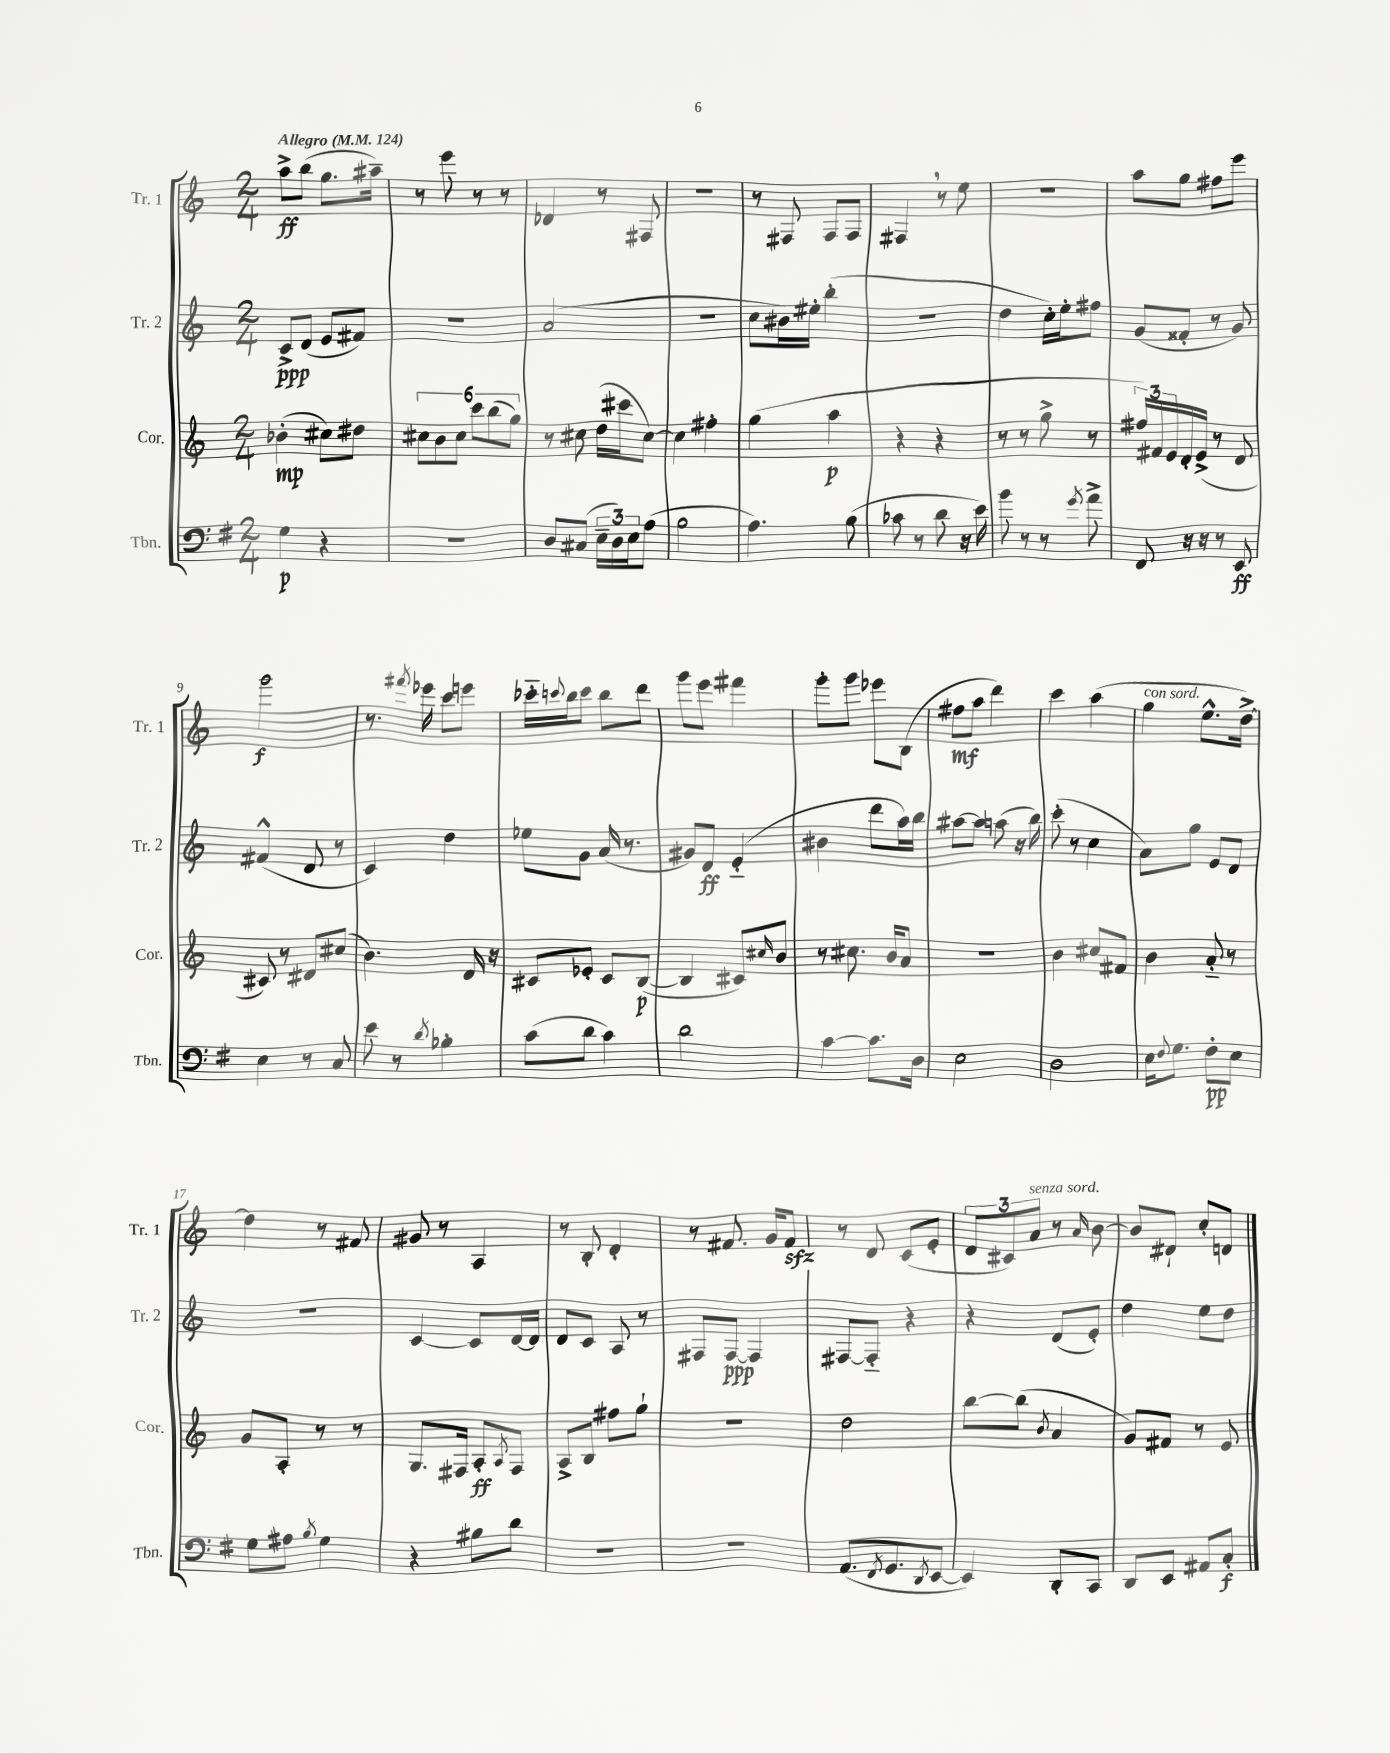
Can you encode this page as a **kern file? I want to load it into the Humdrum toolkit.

**kern	**kern	**kern	**kern
*staff4	*staff3	*staff2	*staff1
*clefF4	*clefG2	*clefG2	*clefG2
*k[f#]	*k[]	*k[]	*k[]
*M2/4	*M2/4	*M2/4	*M2/4
*MM124	*MM124	*MM124	*MM124
4G\	(4b-'\	8c^/L	8aa^\L
.	.	(8d/J	(8bb\J
4r	8cc#\L)	8e/L	8.gg\L
.	8dd#\J	8f#/J)	.
.	.	.	16aa#~\Jk)
=	=	=	=
2r	12cc#\L	2r	8r
.	12b\	.	.
.	.	.	8eee\
.	12cc#\J	.	.
.	12ccc\L	.	8r
.	(12bb\	.	.
.	.	.	8r
.	12gg\J)	.	.
=	=	=	=
8D/L	8r	(2a/	4d-/
(8C#/J	8cc#\	.	.
24E~\LL	(16dd\LL	.	8r
24D\)	.	.	.
.	16ccc#\J	.	.
24E\J	.	.	.
(8A\J	[8cc#\J)	.	8F#/
=	=	=	=
2B\	4cc#\]	2r	2r
.	4ff#'\	.	.
=	=	=	=
4.A\)	(4gg\	8cc\L	8r
.	.	16b#\L)	8F#/
.	.	16ee#'\JJ	.
.	4aa\	(4bb'\	8F#/L
(8B\	.	.	8F#/J
=	=	=	=
8c-\	4r	2r	4F#/
8r	.	.	.
8d\	4r	.	8r
16r	.	.	8ee\
16e\)	.	.	.
=	=	=	=
8b\	8r	4dd\	2r
8r	8r	.	.
8r	8gg^\	16cc'\LL)	.
.	.	16ee'\J	.
8qg/	.	.	.
8a^\	8r	8ff#\J	.
=	=	=	=
8FF#/	24ff#/LL)	(8g/L	8aa\L
.	24f#/	.	.
.	24e/	.	.
16r	16d'/	8f##'/J	8gg\J
16r	(16e^/JJ	.	.
8r	8r	8r	8ff#\L
8EE/	8d/	8g/)	8eee\J
=	=	=	=
4E\	8c#/)	(4f#^^/	2ggg\
.	8r	.	.
8r	8d#/L	8d/	.
8C/	(8cc#/J	8r	.
=	=	=	=
8e\	4.b\)	4c/)	8.r
8r	.	.	.
.	.	.	8qfff#/
.	.	.	16eee-\
8qd/	.	.	.
4B-'\	.	4dd\	8ccc\L
.	16d/	.	8eee\J
.	16r	.	.
=	=	=	=
(8c\L	8c#/L	8ee-\L	16ccc-'~\LL
.	.	.	8qqccc/
.	.	.	16bb\J
8d\J	8e-'/J	8g\J	8ccc\J
4c\)	8c#/L	(16a/	8bb\L
.	.	8.r	.
.	([8B/J	.	8ddd\J
=	=	=	=
2d\	4B/]	8g#/L)	8ggg\L
.	.	8d/J	8eee\J
.	8c#/L)	(4e'~/	4fff#\
.	16qqcc#/	.	.
.	8b/J	.	.
=	=	=	=
[4c\	8r	4b#\	8ggg'\L
.	8.cc#\	.	8ggg\J
8.c\]L	.	8ddd\L	8eee-\L
.	16b/LK	.	.
.	8a/J	16aa\L)	(8B\J
16D\Jk	.	16bb\JJ	.
=	=	=	=
2E\	2r	[8aa#\L	8ff#\L
.	.	8aa#\]J	8aa\J
.	.	(8aa\	4ddd\)
.	.	16r	.
.	.	16bb\)	.
=	=	=	=
2D\	4b\	(8ccc'\	4ccc\
.	.	8r	.
.	8cc#/L	4cc\	(4aa\
.	8f#/J	.	.
=	=	=	=
16E\LK	4b\	8a\L)	4gg\
8qqF#/	.	.	.
8.G\J	.	.	.
.	.	8gg\J	.
8F#'\L	8a'~/	8e/L	8.ee^^\L
8E\J	8r	8d/J	.
.	.	.	[16dd^\Jk)
=	=	=	=
8G\L	8g/L	2r	4dd\]
8A#\J	8A'/J	.	.
8qB/	.	.	.
4G\	8r	.	8r
.	8r	.	8f#/
=	=	=	=
4r	8.G/L	[4c/	8g#/
.	.	.	8r
.	16F#/Jk	.	.
8B#\L	8A'/L	8c/]L	4A/
.	8qA/	.	.
8d\J	8F#/J	[16d/L	.
.	.	16d/]JJ	.
=	=	=	=
2r	8A^/L	8d/L	8r
.	8B/J	8c/J	8B'/
.	8ff#\L	8A/	4d'/
.	8gg`\J	8r	.
=	=	=	=
2r	2r	8F#/L	8r
.	.	[8F#/J	8.f#/
.	.	4F#/]	.
.	.	.	16g/LK
.	.	.	8f#/J
=	=	=	=
(8.AA/L	2dd\	[8F#/L	8r
.	.	8F#'~/]J	8d/
8qFF#/	.	.	.
8.GG/	.	.	.
.	.	4r	(8c/L
8qDD/	.	.	.
[8EE/J	.	.	8e'/J
=	=	=	=
4EE/])	[8bb\L	4r	12d/L
.	.	.	12c#/)
.	(8bb\]J	.	.
.	.	.	12a/J
.	8qb/	.	.
8DD'/L	4a/	(8d/L	8r
.	.	.	16qqa/
8CC/J	.	8e'/J)	[8b\
=	=	=	=
8DD/L	8g/L)	4dd\	8b/]L
8EE/J	8f#/J	.	8d#`/J
8AA#/L	8r	8ee\L	8cc'/L
8C'/J	8e/	8dd\J	8d/J
==	==	==	==
*-	*-	*-	*-
